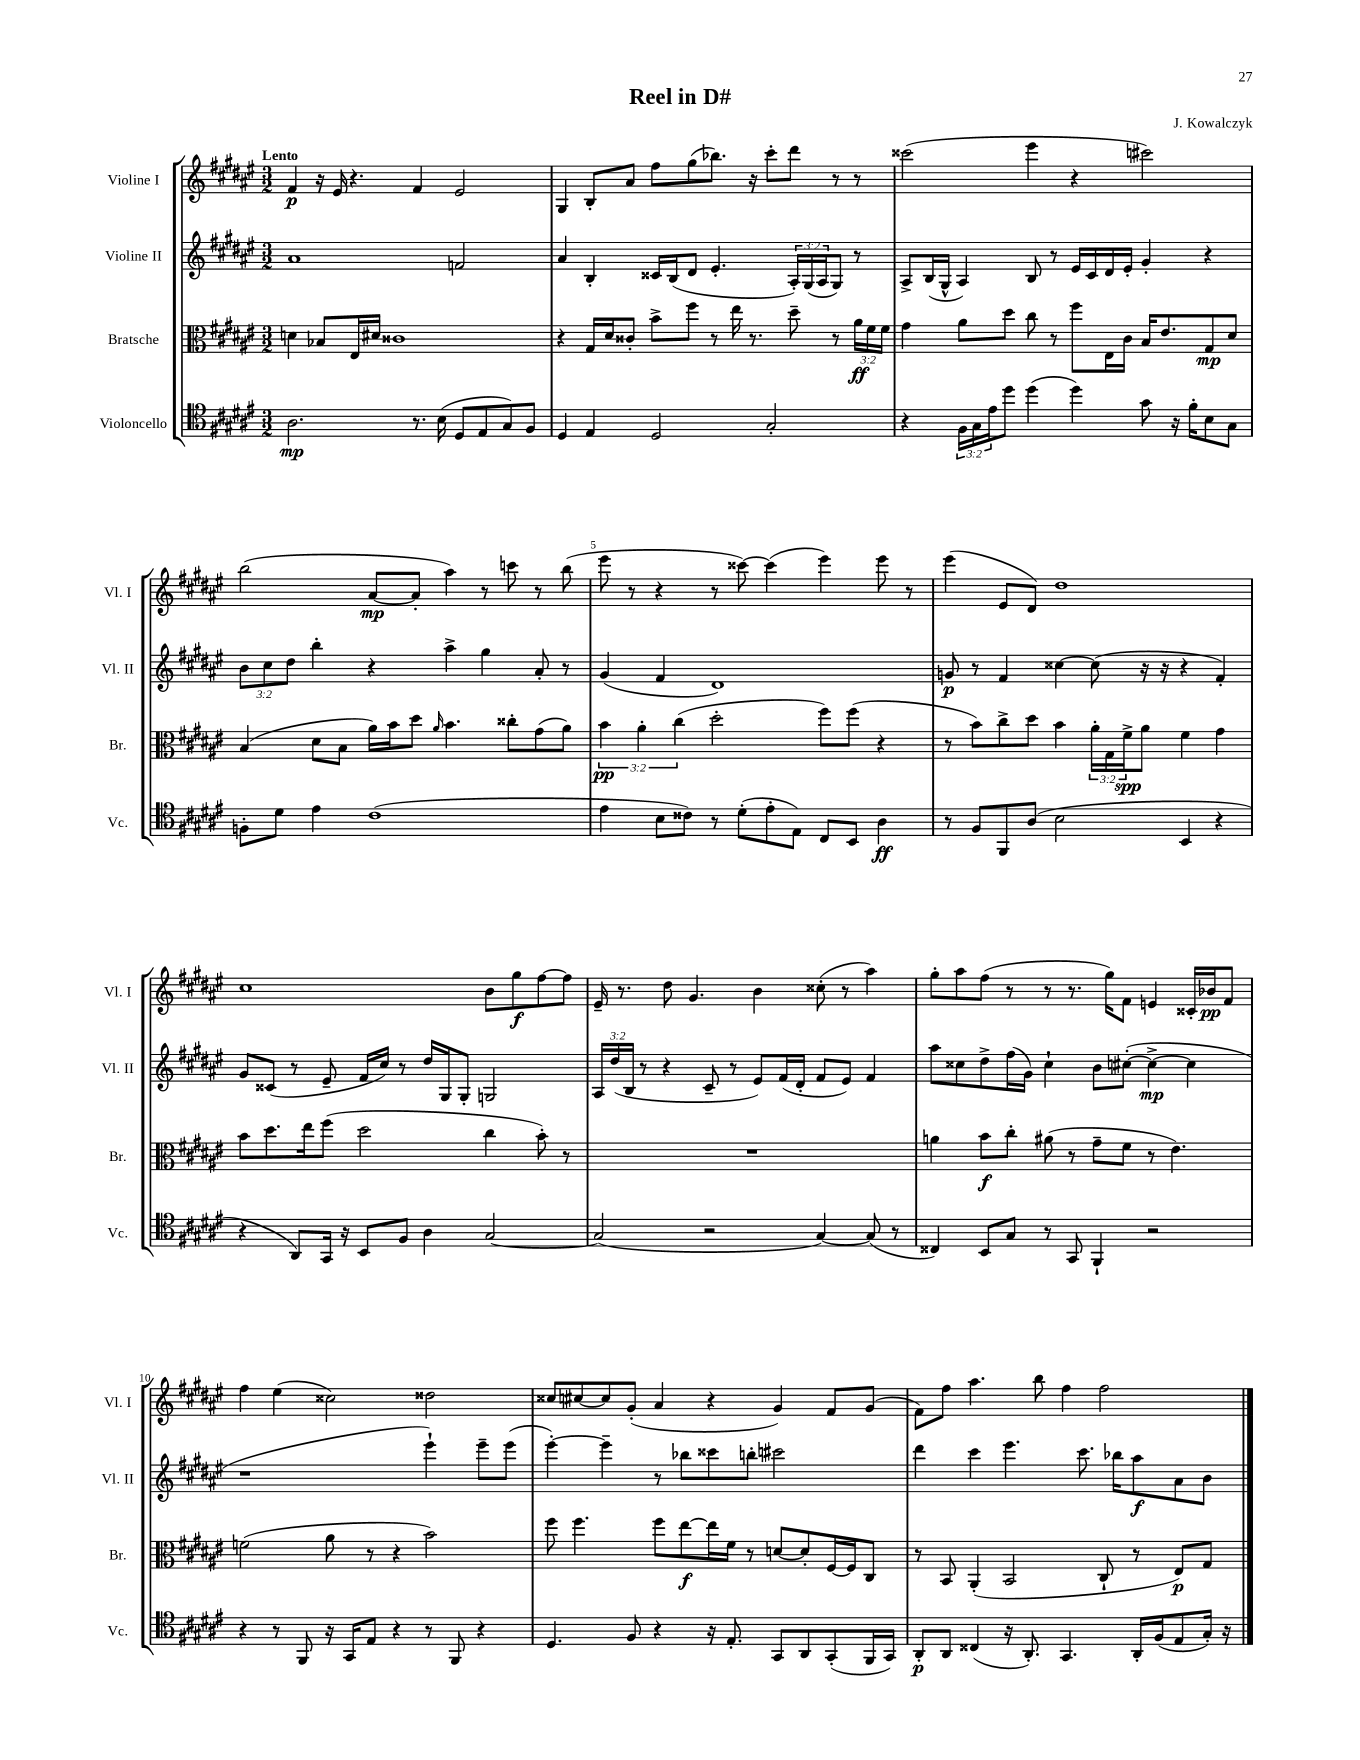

**kern	**kern	**kern	**kern
*staff4	*staff3	*staff2	*staff1
*clefC4	*clefC3	*clefG2	*clefG2
*k[f#c#g#d#a#e#]	*k[f#c#g#d#a#e#]	*k[f#c#g#d#a#e#]	*k[f#c#g#d#a#e#]
*M3/2	*M3/2	*M3/2	*M3/2
2.A#\	4d\	1a#	4f#/
.	8B-/L	.	16r
.	.	.	16e#/
.	16E#/L	.	4.r
.	16d#/JJ	.	.
.	1c##	.	.
8.r	.	.	4f#/
(16B\	.	.	.
8D#/L	.	2f/	2e#/
8E#/	.	.	.
8G#/)	.	.	.
8F#/J	.	.	.
=	=	=	=
4D#/	4r	4a#/	4G#/
4E#/	16G#/LL	4B'/	8B'/L
.	16d#/J	.	.
.	8c##'/J	.	8a#/J
2D#/	8b^\L	16c##/LL	8ff#\L
.	.	(16B/J	.
.	8ff#\J	8d#/J	(8gg#\
.	8r	4.e#'/	8.bb-\J)
.	16ee#\	.	.
.	8.r	.	16r
2G#'/	.	.	8ccc#'\L
.	8dd#~\	24A#'/LL)	8ddd#\J
.	.	(24G#/	.
.	.	24A#/J	.
.	8r	8G#/J)	8r
.	24a#\LL	8r	8r
.	24f#\	.	.
.	24f#\JJ	.	.
=	=	=	=
4r	4g#\	8A#^/L	(2ccc##\
.	.	(16B/L	.
.	.	16G#^^/JJ	.
24F#\LL	8a#\L	4A#/)	.
24G#\	.	.	.
24e#\J	.	.	.
8dd#\J	8dd#\J	.	.
(4dd#\	8cc#\	8B/	4eee#\
.	8r	8r	.
4dd#\)	8ff#\L	16e#/LL	4r
.	.	16c#/	.
.	16E#\L	16d#/	.
.	16c#\JJ	16e#'/JJ	.
8g#\	16B/LK	4g#'/	2ccc#\)
.	8.e#/	.	.
16r	.	.	.
16f#'\LK	.	.	.
8B\	8G#/	4r	.
8G#\J	8d#/J	.	.
=	=	=	=
8F'\L	(4B/	12b\L	(2bb\
.	.	12cc#\	.
8d#\J	.	.	.
.	.	12dd#\J	.
4e#\	8d#\L	4bb'\	.
.	8B\J	.	.
(1c#	16a#\LL)	4r	[8a#/L
.	16b\J	.	.
.	8dd#\J	.	8a#'/]J
.	16qqa#/	.	.
.	4.b\	4aa#^\	4aa#\)
.	.	4gg#\	8r
.	8cc##'\L	.	8ccc\
.	(8g#\	8a#'/	8r
.	8a#\J)	8r	(8bb\
=	=	=	=
4e#\	6b\	(4g#/	8eee#\
.	.	.	8r
.	6a#'\	.	.
8B\L	.	4f#/	4r
.	(6cc#\	.	.
8c##\J)	.	.	.
8r	2dd#'\	1d#)	8r
(8d#'\L	.	.	[8ccc##\)
8e#'\	.	.	(4ccc##\]
8E#\J)	.	.	.
8C#/L	8ff#\L)	.	4eee#\)
8BB/J	(8ff#\J	.	.
4A#\	4r	.	8eee#\
.	.	.	8r
=	=	=	=
8r	8r	8g/	(4eee#\
8F#/L	8b\L)	8r	.
8FF#/	8cc#^\	4f#/	8e#/L
(8A#/J	8dd#\J	.	8d#/J)
2B\	4b\	[4cc##\	1dd#
.	24a#'\LL	(8cc##\]	.
.	24G#\	.	.
.	24f#^\J	.	.
.	8a#\J	16r	.
.	.	16r	.
4BB/	4f#\	4r	.
4r	4g#\	4f#'/)	.
=	=	=	=
4r	8b\L	8g#/L	1cc#
.	8.dd#\	(8c##/J	.
8AA#/L)	.	8r	.
.	16ee#\k	.	.
16GG#/Jk	(8ff#\J	8e#~/	.
16r	.	.	.
8BB/L	2dd#\	16f#/LL	.
.	.	16cc#/JJ)	.
8F#/J	.	8r	.
4A#\	.	16dd#/LL	.
.	.	16G#/J	.
.	.	8G#'/J	.
[2G#/	4cc#\	2G/	8b\L
.	.	.	8gg#\
.	8b'\)	.	[8ff#\
.	8r	.	8ff#\]J
=	=	=	=
(2G#/]	1.r	24A#/LL	16e#~/
.	.	(24dd#/	.
.	.	.	8.r
.	.	24B/JJ	.
.	.	8r	.
.	.	4r	8dd#\
.	.	.	4.g#/
2r	.	8c#~/	.
.	.	8r	.
.	.	8e#/L)	4b\
.	.	(16f#/L	.
.	.	16d#'/JJ	.
[4G#/)	.	8f#/L	(8cc##'\
.	.	8e#/J)	8r
(8G#/]	.	4f#/	4aa#\)
8r	.	.	.
=	=	=	=
4C##/)	4a\	8aa#\L	8gg#'\L
.	.	8cc##\	8aa#\
8BB/L	8b\L	8dd#^\	(8ff#\J
8G#/J	8cc#'\J	(16ff#\L	8r
.	.	16g#\JJ)	.
8r	(8a#\	4cc##`\	8r
8GG#/	8r	.	8.r
4FF#`/	8g#~\L	8b\L	.
.	.	.	16gg#\LK)
.	8f#\J	([8cc#'\J	8f#\J
2r	8r	4cc#^\_	4e/
.	4.e#\)	.	.
.	.	4cc#\]	16c##'/LL
.	.	.	16b-/J
.	.	.	8f#/J
=	=	=	=
4r	(2f\	1r	4ff#\
8r	.	.	(4ee#\
8FF#/	.	.	.
16r	8a#\	.	2cc##\)
16GG#/LK	.	.	.
8E#/J	8r	.	.
4r	4r	.	.
8r	2b\)	4eee#`\)	2dd##\
8FF#/	.	.	.
4r	.	8eee#~\L	.
.	.	(8eee#\J	.
=	=	=	=
4.D#/	8ff#\	[4eee#'\)	8cc##/L
.	4.ff#\	.	[8cc#/
.	.	4eee#~\]	8cc#/]
8F#/	.	.	(8g#'/J
4r	8ff#\L	8r	4a#/
.	[8ee#\	8bb-\L	.
16r	16ee#\]L	8ccc##\	4r
8.E#'/	16f#\JJ	.	.
.	8r	8bb'\J	.
8GG#/L	[8d/L	2ccc#\	4g#/)
8AA#/	8d'/]	.	.
(8GG#'/	[16F#/L	.	8f#/L
.	16F#/]J	.	.
16FF#/L	8C#/J	.	(8g#/J
16GG#/JJ)	.	.	.
=	=	=	=
8AA#'/L	8r	4ddd#\	8f#\L)
8AA#/J	8BB/	.	8ff#\J
(4C##/	(4AA#'/	4ccc#\	4.aa#\
16r	2BB/	4.eee#\	.
8.AA#'/)	.	.	.
.	.	.	8bb\
4.GG#/	.	.	4ff#\
.	.	8.ccc#\	.
.	8C#`/	.	2ff#\
.	.	16bb-\LK	.
16AA#'/LL	8r	8aa#\	.
(16F#/J	.	.	.
8E#/	8E#/L)	8a#\	.
16G#'/Jk)	8G#/J	8b\J	.
16r	.	.	.
==	==	==	==
*-	*-	*-	*-
